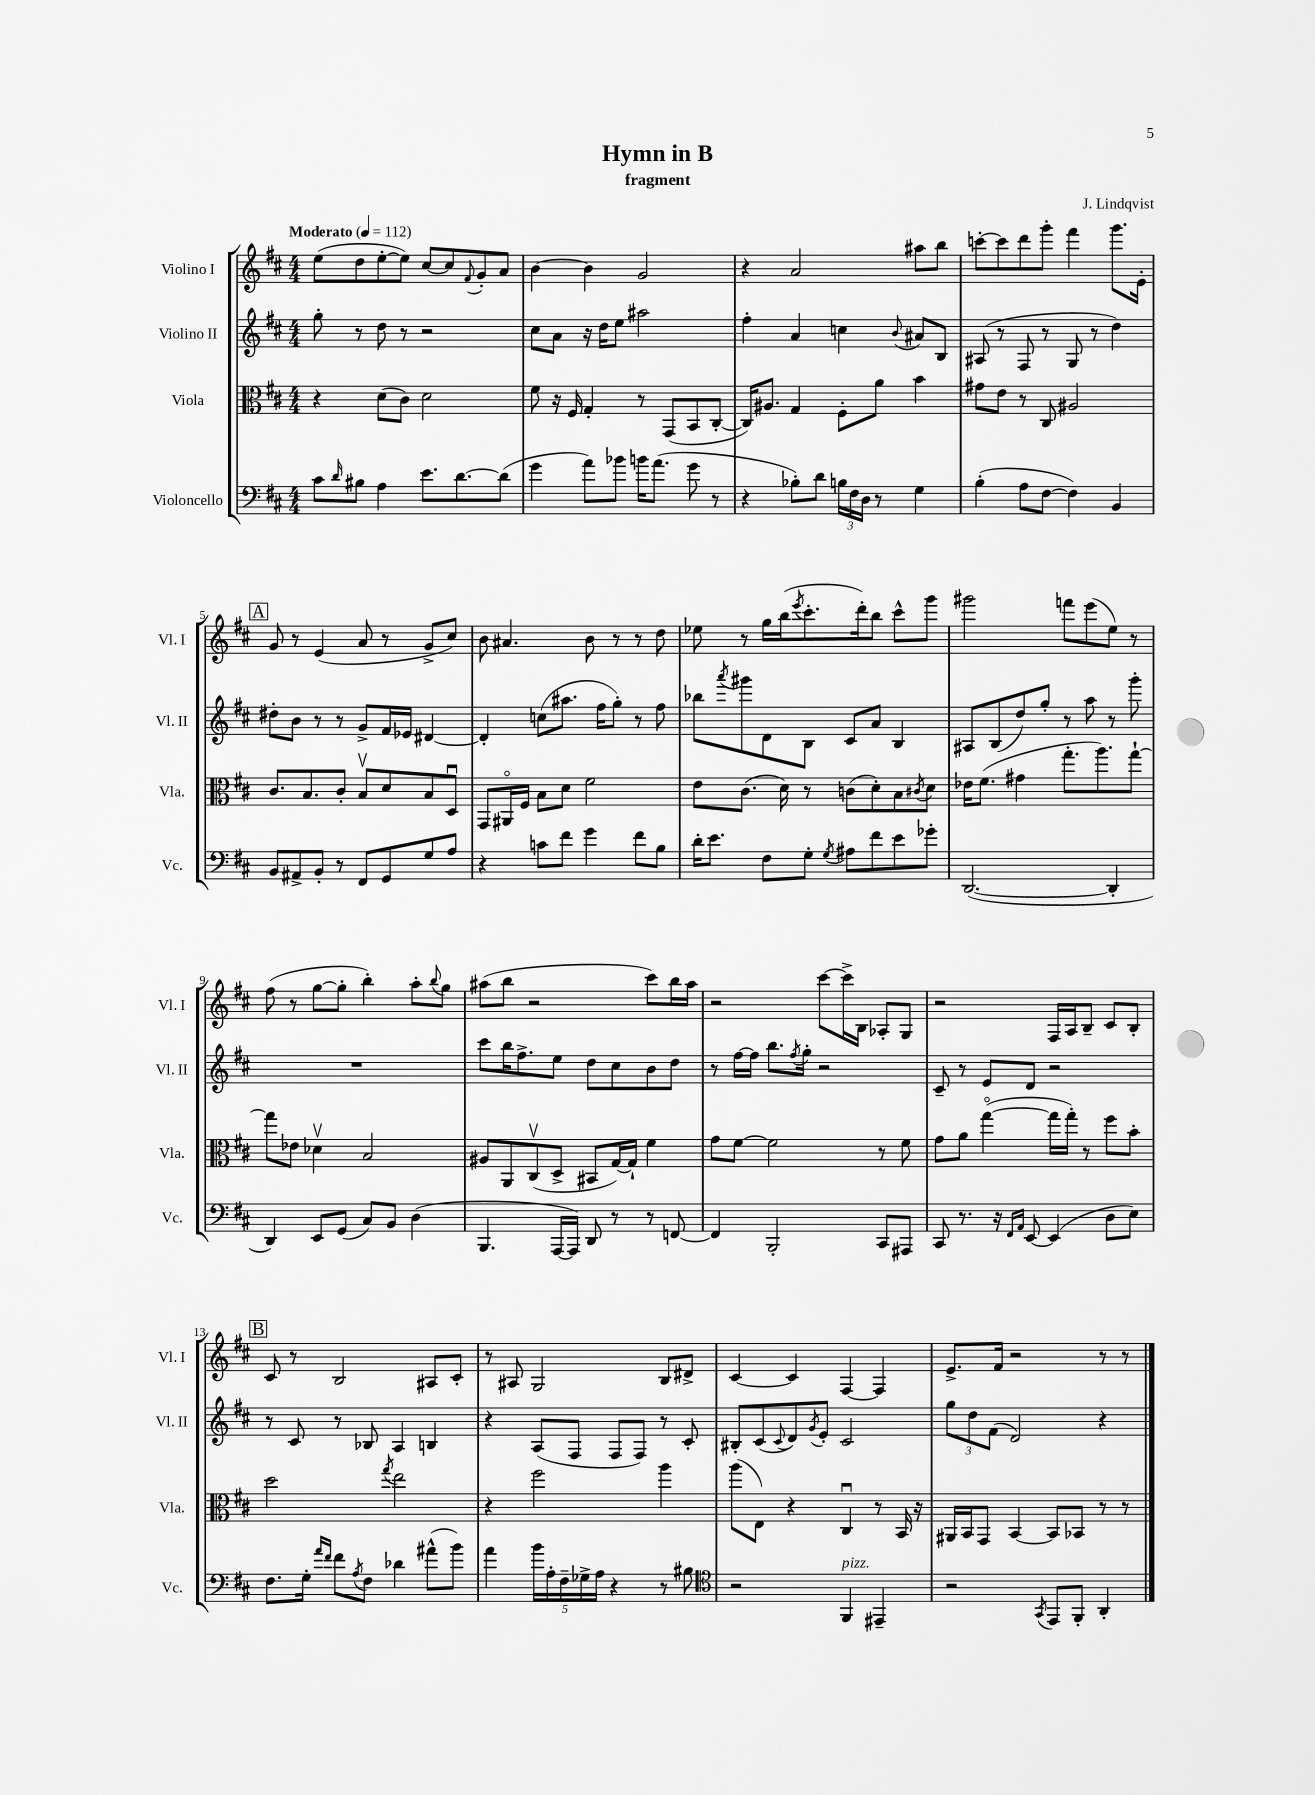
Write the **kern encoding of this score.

**kern	**kern	**kern	**kern
*staff4	*staff3	*staff2	*staff1
*clefF4	*clefC3	*clefG2	*clefG2
*k[f#c#]	*k[f#c#]	*k[f#c#]	*k[f#c#]
*M4/4	*M4/4	*M4/4	*M4/4
*MM112	*MM112	*MM112	*MM112
8c#	4r	8gg'	(8ee
16qqd	.	.	.
8B#	.	8r	8dd
4A	(8d	8dd	[8ee'
.	8c#)	8r	8ee])
8.e	2d	2r	[8cc#
.	.	.	8cc#]
[8.d	.	.	.
.	.	.	8qqf#
.	.	.	8g'
(8d]	.	.	8a
=	=	=	=
4g	8f#	8cc#	[4b
.	16r	8a	.
.	16F#	.	.
8a)	4G'	16r	4b]
.	.	16dd	.
8b-	.	8ee	.
16b	8r	2aa#	2g
(8.a	.	.	.
.	(8GG	.	.
8g	8BB	.	.
8r	[8C#'	.	.
=	=	=	=
4r	16C#])	4ff#'	4r
.	8.A#	.	.
8B-')	4G	4a	2a
8d	.	.	.
24B	8F#'	4cc	.
24F#	.	.	.
24D	.	.	.
8r	8a	.	.
.	.	8qqb	.
4G	4b	8a#	8aa#
.	.	8B	8bb
=	=	=	=
(4B'	8g#	(8A#	[8ccc'
.	8e	8r	8ccc]
8A	8r	8F#	8ddd
[8F#	8C#	8r	8ggg'
4F#])	2A#	8G	4fff#
.	.	8r	.
4BB	.	4dd)	8.ggg
.	.	.	16e'
=	=	=	=
8BB	8.c#	8dd#'	8g
8AA#^	.	8b	8r
.	8.B	.	.
8BB'	.	8r	(4e
8r	8c#'	8r	.
8FF#	8Bv	8g^	8a
8GG	8d	16f#	8r
.	.	16e-	.
8G	8B	[4d#	8g^
8A	8Du	.	8cc#)
=	=	=	=
4r	8GG	4d#']	8b
.	16AA#o	.	4.a#
.	16F#	.	.
8c	8B	(8cc	.
8f#	8d	8.aa#	.
4g	2f#	.	8b
.	.	16ff#	.
.	.	8gg')	8r
8f#	.	8r	8r
8B	.	8ff#	8dd
=	=	=	=
16d'	8e	8bb-	8ee-
8.e	.	.	.
.	.	8qaaa	.
.	(8.c#	8ggg#	8r
8F#	.	8d	16gg
.	16d)	.	(16bb
.	.	.	8qeee
8G'	8r	8B	8.ccc#'
8qG	.	.	.
8A#	(8c	8c#	.
.	.	.	16ddd')
8f#	8d')	8a	8bb
8e	8B	4B	8ccc#^^
.	8qc#	.	.
8g-'	8d	.	8ggg
=	=	=	=
([2.DD	16e-	8A#	2ggg#
.	(8.f#	.	.
.	.	(8B	.
.	4g#	8dd)	.
.	.	8gg'	.
.	8.gg'	8r	8fff
.	.	8aa	(8eee
.	8.aa)	.	.
4DD']	.	8r	8ee)
.	[8gg`	8ggg'	8r
=	=	=	=
4DD)	8gg]	1r	(8ff#
.	8e-	.	8r
8EE	4d-v	.	[8gg
(8GG	.	.	8gg']
8C#)	2B	.	4bb')
8BB	.	.	.
(4D	.	.	8aa'
.	.	.	8qqbb
.	.	.	8gg
=	=	=	=
4.BBB	8A#	8ccc#	(8aa#
.	8AA	16bb	8bb
.	.	8.ff#^	.
.	(8C#v	.	2r
[16AAA	8D^	8ee	.
16AAA])	.	.	.
8DD	8BB#	8dd	.
8r	[16G)	8cc#	.
.	16G`]	.	.
8r	4f#	8b	8ccc#)
[8FF	.	8dd	16bb
.	.	.	16aa#
=	=	=	=
4FF]	8g	8r	2r
.	[8f#	[16ff#	.
.	.	16ff#]	.
2BBB'	2f#]	8.bb	.
.	.	8qff#	.
.	.	16gg'	.
.	.	2r	[8ccc#
.	.	.	16ccc#^]
.	.	.	16B
8CC#	8r	.	8A-'
8AAA#	8f#	.	8G
=	=	=	=
8CC#	8g	8c#~	2r
8.r	8a	8r	.
.	([4ggo	8e	.
16r	.	.	.
16qqFF#	.	.	.
16qqAA	.	.	.
[8EE	.	8d	.
(4EE]	16gg]	2r	16F#
.	16gg')	.	16A
.	8r	.	8B~
8D	8ff#	.	8c#
8E)	8b'	.	8B'
=	=	=	=
8.F#	2dd	8r	8c#
.	.	8c#	8r
16G'	.	.	.
16qqa	.	.	.
16qqf#	.	.	.
8f#	.	8r	2B
8qA	.	.	.
8F#	.	8B-	.
.	8qgg	.	.
4d-	2ee	4A	.
(8a#^^	.	4B	8A#
8b)	.	.	8c#'
=	=	=	=
4a	4r	4r	8r
.	.	.	8A#
20b	2ff#	(8A	2G
20A'	.	.	.
20F#~	.	.	.
.	.	8F#	.
20G-^	.	.	.
20A	.	.	.
4r	.	8F#	.
.	.	8F#)	.
8r	4aa	8r	8B
8B#	.	8c#'	8d#^
=	=	=	=
*clefC4	*	*	*
2r	(8aa	8B#'	[4c#
.	8E)	(8c#	.
.	.	8qqc#	.
.	4r	8d)	4c#]
.	.	8qg	.
.	.	8e'	.
4FF#	4C#u	2c#	[4F#
4EE#~	8r	.	4F#]
.	16BB	.	.
.	16r	.	.
=	=	=	=
2r	16AA#	12gg	8.e^
.	16BB	.	.
.	.	12dd	.
.	8GG	.	.
.	.	(12f#	.
.	.	.	16f#
.	[4BB	2d)	2r
8qGG	.	.	.
8EE	8BB]	.	.
8FF#'	8BB-	.	.
4AA'	8r	4r	8r
.	8r	.	8r
==	==	==	==
*-	*-	*-	*-
